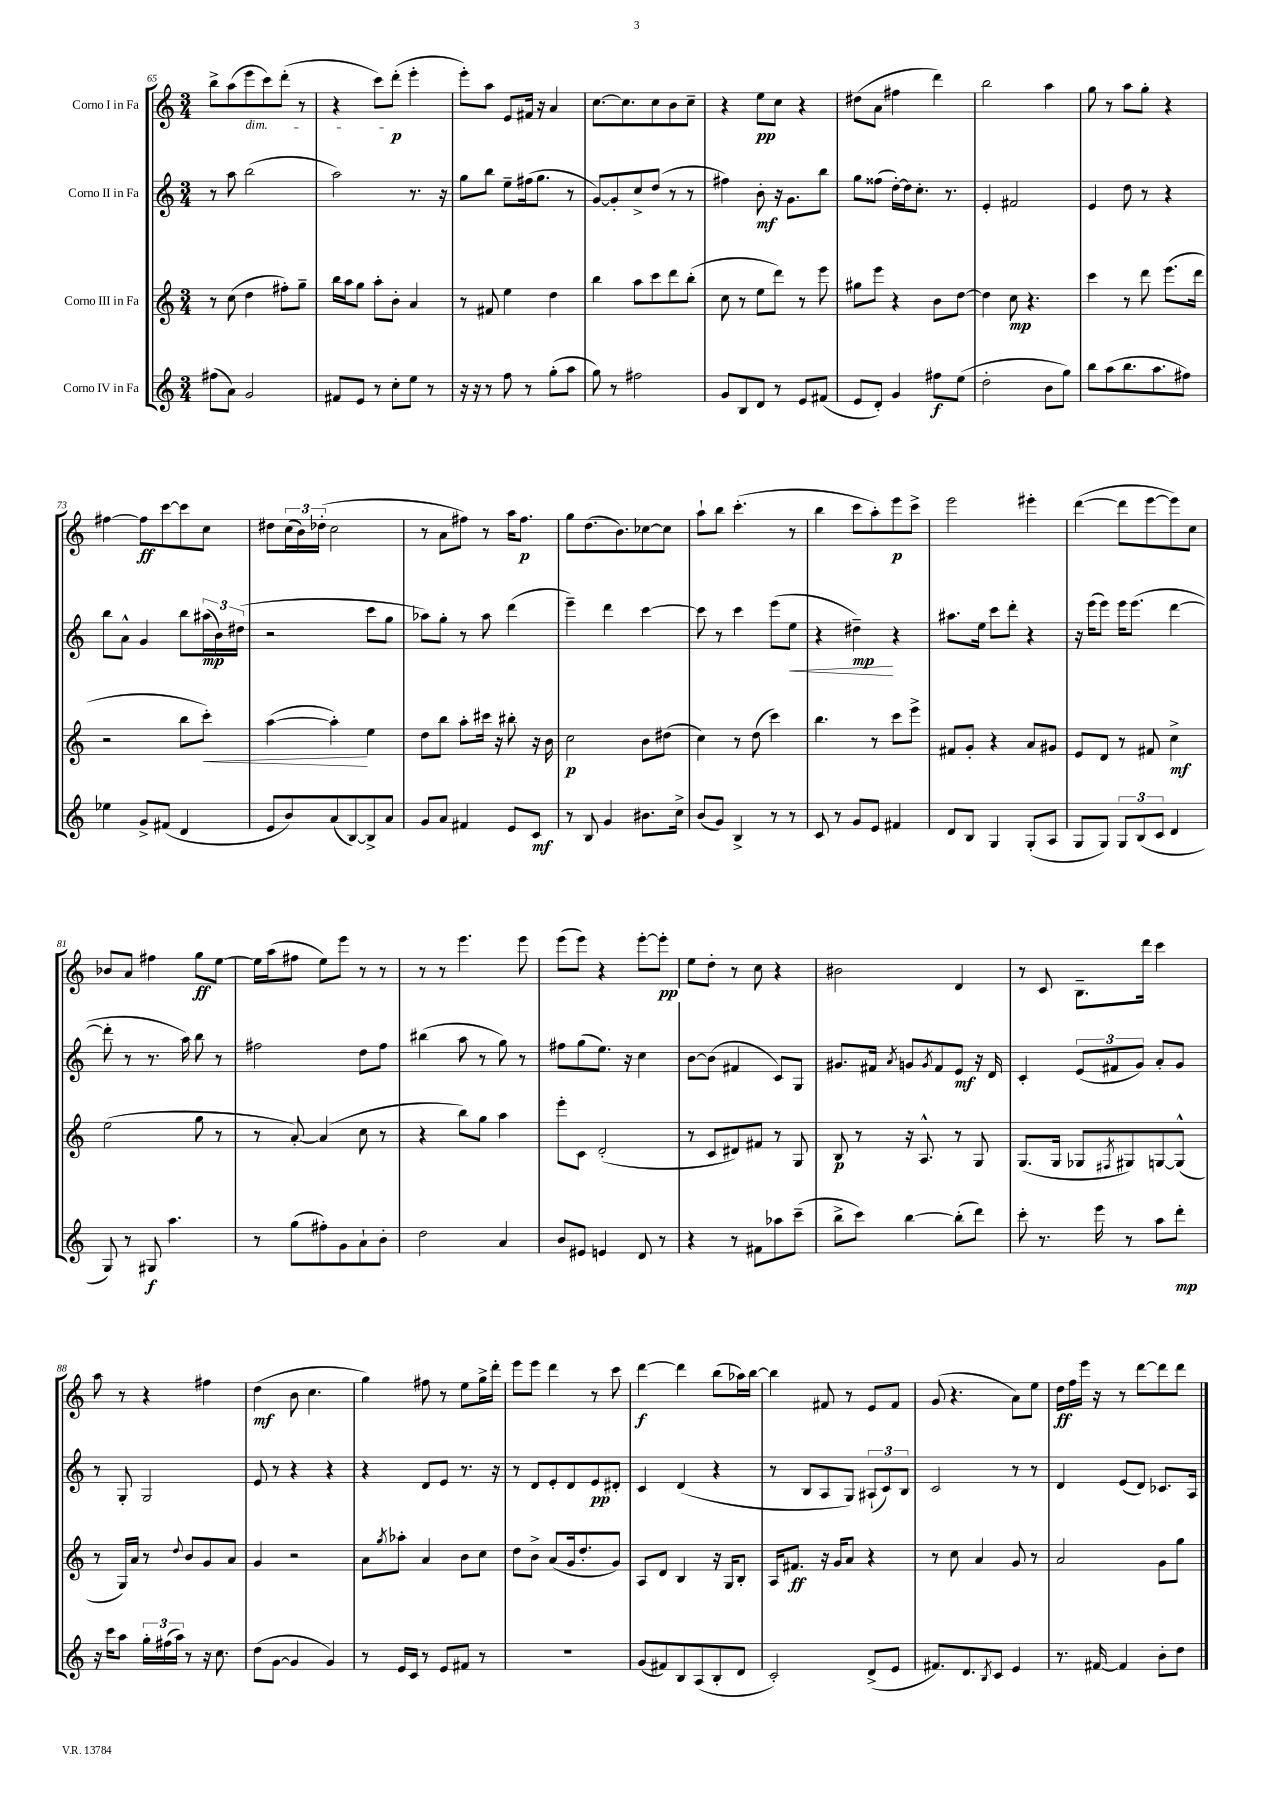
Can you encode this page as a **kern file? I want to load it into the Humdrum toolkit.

**kern	**kern	**kern	**kern
*staff4	*staff3	*staff2	*staff1
*clefG2	*clefG2	*clefG2	*clefG2
*k[]	*k[]	*k[]	*k[]
*M3/4	*M3/4	*M3/4	*M3/4
(8ff#	8r	8r	8bb^
8a)	(8cc	8aa	(8aa
2g	4dd	(2bb	8eee
.	.	.	8ccc)
.	8ff#')	.	(8ddd'
.	8gg~	.	8r
=	=	=	=
8f#	16bb	2aa)	4r
.	16aa	.	.
8e	8gg	.	.
8r	8aa'	.	8ccc)
8cc'	8b'	.	(8ddd'
8ee	4a	8.r	4eee'
8r	.	.	.
.	.	16r	.
=	=	=	=
16r	8r	8gg	8eee')
16r	.	.	.
8r	8f#	8bb	8aa
8ff	4ee	8ee~	8e
8r	.	(16ff#	16f#
.	.	8.gg	16r
(8gg'	4dd	.	4a
8aa	.	8r	.
=	=	=	=
8gg)	4bb	[8g)	[8.cc
8r	.	8g']	.
.	.	.	8.cc]
2ff#	8aa	8cc^	.
.	8ccc	(8dd	8cc
.	8ddd	8r	8b
.	(8bb'	8r	8cc~
=	=	=	=
8g	8cc	4ff#)	4r
8B	8r	.	.
8d	8ee	8b'	8ee
8r	8ddd)	16r	8cc
.	.	8.g	.
8e	8r	.	4r
(8f#	8eee	8bb	.
=	=	=	=
8e	8gg#	8gg	(8dd#
8d')	8eee	(8ff##	8a
4g	4r	[16dd')	4ff#
.	.	16dd]	.
.	.	8.cc'	.
8ff#	8b	.	4ddd)
.	.	8.r	.
(8ee	[8dd	.	.
=	=	=	=
2dd'	4dd]	4e'	2bb
.	8cc	2f#	.
.	4.r	.	.
8b	.	.	4aa
8gg)	.	.	.
=	=	=	=
8bb	4ccc	4e	8gg
(8aa	.	.	8r
8.bb	8r	8dd	8aa
.	8ddd	8r	8gg'
8.aa	.	.	.
.	(8.eee	4r	4r
8ff#)	.	.	.
.	16ddd	.	.
=	=	=	=
4ee-	2r	8bb	[4ff#
.	.	8a^^	.
8g^	.	4g	8ff#]
(8f#	.	.	[8ccc
4d	8bb	8bb	8ccc]
.	8ccc')	(24aa#	8cc
.	.	24b)	.
.	.	(24dd#	.
=	=	=	=
8e	([4aa	2r	8dd#
8b)	.	.	(24cc
.	.	.	24b)
.	.	.	(24dd-'
(8a	4aa'])	.	2cc
[8B)	.	.	.
8B^]	4ee	8ccc	.
8a	.	8gg	.
=	=	=	=
8g	8dd	8aa-)	8r
8a	8bb	8gg'	8a
4f#	8aa'	8r	8ff#)
.	16ccc#	8aa-	8r
.	16r	.	.
8e	8bb#'	(4ddd	16aa
.	.	.	8.ff#
8c	16r	.	.
.	16b	.	.
=	=	=	=
8r	2cc	4eee~)	8gg
8B	.	.	(8.dd
4g	.	4ddd	.
.	.	.	8.b)
8.b#	8b	[4ccc	[8cc-
.	(8dd#	.	8cc-]
16cc^	.	.	.
=	=	=	=
(8b	4cc)	8ccc]	8aa`
8g)	.	8r	8bb
4B^	8r	4ccc	(4.ccc'
.	(8dd	.	.
8r	4ccc)	(8eee	.
8r	.	8ee	8r
=	=	=	=
8c	4.bb	4r	4bb
8r	.	.	.
8g	.	4dd#~)	8ccc
8e	8r	.	8aa')
4f#	8ccc	4r	8eee
.	8eee^	.	8ccc^
=	=	=	=
8d	8f#	8.aa#	2eee
8B	8g'	.	.
.	.	16ee	.
4G	4r	8ccc	.
.	.	8ddd'	.
(8G'	8a	4r	4eee#'
8A	8g#	.	.
=	=	=	=
8G	8e	16r	([4ddd
.	.	(16eee	.
8G)	8d	8eee)	.
12G	8r	16eee	8ddd]
.	.	(8.eee	.
(12B	.	.	.
.	8f#	.	[8eee
12c	.	.	.
4d	4cc^	[4ddd	8eee])
.	.	.	8cc
=	=	=	=
8G)	(2ee	8ddd']	8b-
8r	.	8r	8a
8G#	.	8.r	4ff#
4.aa	.	.	.
.	.	16aa)	.
.	8gg	8bb	8gg
.	8r	8r	[8ee
=	=	=	=
8r	8r	2ff#	16ee]
.	.	.	(16aa
(8gg	[8a')	.	8ff#
8ff#')	(4a]	.	8ee)
8g	.	.	8eee
8a`	8cc	8dd	8r
8b'	8r	8ff#	8r
=	=	=	=
2dd	4r	(4bb#	8r
.	.	.	8r
.	8bb)	8aa	4.eee
.	8gg	8r	.
4a	4aa	8gg)	.
.	.	8r	8eee
=	=	=	=
8b	8eee'	8ff#	(8eee
8e#	8c	(8gg	8eee)
4e	(2d'	8.ee)	4r
.	.	16r	.
8d	.	4cc	[8eee'
8r	.	.	8eee']
=	=	=	=
4r	8r	[8b	8ee
.	8c	(8b]	8dd'
8r	8d#)	4f#	8r
8f#	8f#	.	8cc
8aa-	8r	8c)	4r
(8ccc~	8G	8G	.
=	=	=	=
8bb^	8B	8.g#	2b#
8ccc)	8r	.	.
.	.	16f#	.
.	.	8qa	.
[4bb	16r	8g	.
.	8.A^^	.	.
.	.	8qg	.
.	.	8f#	.
(8bb']	8r	8e	4d
8ddd)	8G	16r	.
.	.	16d	.
=	=	=	=
8ccc'	(8.G	4c'	8r
8.r	.	.	8c
.	16G	.	.
.	8G-	(12e	8.B~
16eee	.	.	.
.	.	12f#	.
.	8qF#	.	.
8r	8G#)	.	.
.	.	12g)	.
.	.	.	16ddd
8aa	[8G	8a'	4ccc
8ddd'	(8G^^]	8g	.
=	=	=	=
16r	8r	8r	8aa
16ccc	.	.	.
8aa	16G)	8G'	8r
.	16a	.	.
24gg'	8r	2G	4r
(24ff#	.	.	.
24aa)	.	.	.
.	8qqdd	.	.
8r	8b	.	.
16r	8g	.	4ff#
8.cc	.	.	.
.	8a	.	.
=	=	=	=
(8dd	4g	8e	(4dd
[8g	.	8r	.
4g]	2r	4r	8b
.	.	.	4.cc
4g)	.	4r	.
=	=	=	=
8r	8a	4r	4gg)
.	8qgg	.	.
16e	8aa-'	.	.
16c	.	.	.
8r	4a	8d	8ff#
8e	.	8e	8r
8f#	8b	8.r	8ee
8r	8cc	.	16gg^
.	.	16r	16ddd'
=	=	=	=
2.r	8dd	8r	8eee
.	8b^	8d	8eee
.	(8a	8e'	4ddd
.	16g	8d	.
.	8.dd'	.	.
.	.	8e	8r
.	8g)	8d#'	8ccc
=	=	=	=
(8g	8A	4c	[4ddd
8f#)	8d	.	.
8B	4B	(4d	4ddd]
(8A	.	.	.
8B'	16r	4r	(8bb
.	16G	.	.
8d	8B'	.	16aa-)
.	.	.	[16bb
=	=	=	=
2c')	16A	8r	4bb]
.	8.f#	.	.
.	.	8B	.
.	16r	8A	8f#
.	16g	.	.
.	8a	8G)	8r
(8d^	4r	(12A#`	8e
.	.	12c)	.
8e	.	.	8f#
.	.	12B	.
=	=	=	=
8.f#)	8r	2c	(8g
.	8cc	.	4.r
8.d	.	.	.
.	4a	.	.
8qB	.	.	.
8c	.	.	.
4e	8g	8r	8a)
.	8r	8r	8ee
=	=	=	=
8.r	2a	4d	16dd
.	.	.	16ff
.	.	.	16eee
[16f#	.	.	16r
4f#]	.	(8e	8r
.	.	8d)	[8ddd
8b'	8g	8.c-	8ddd]
8dd	8gg	.	8ddd
.	.	16A	.
==	==	==	==
*-	*-	*-	*-
